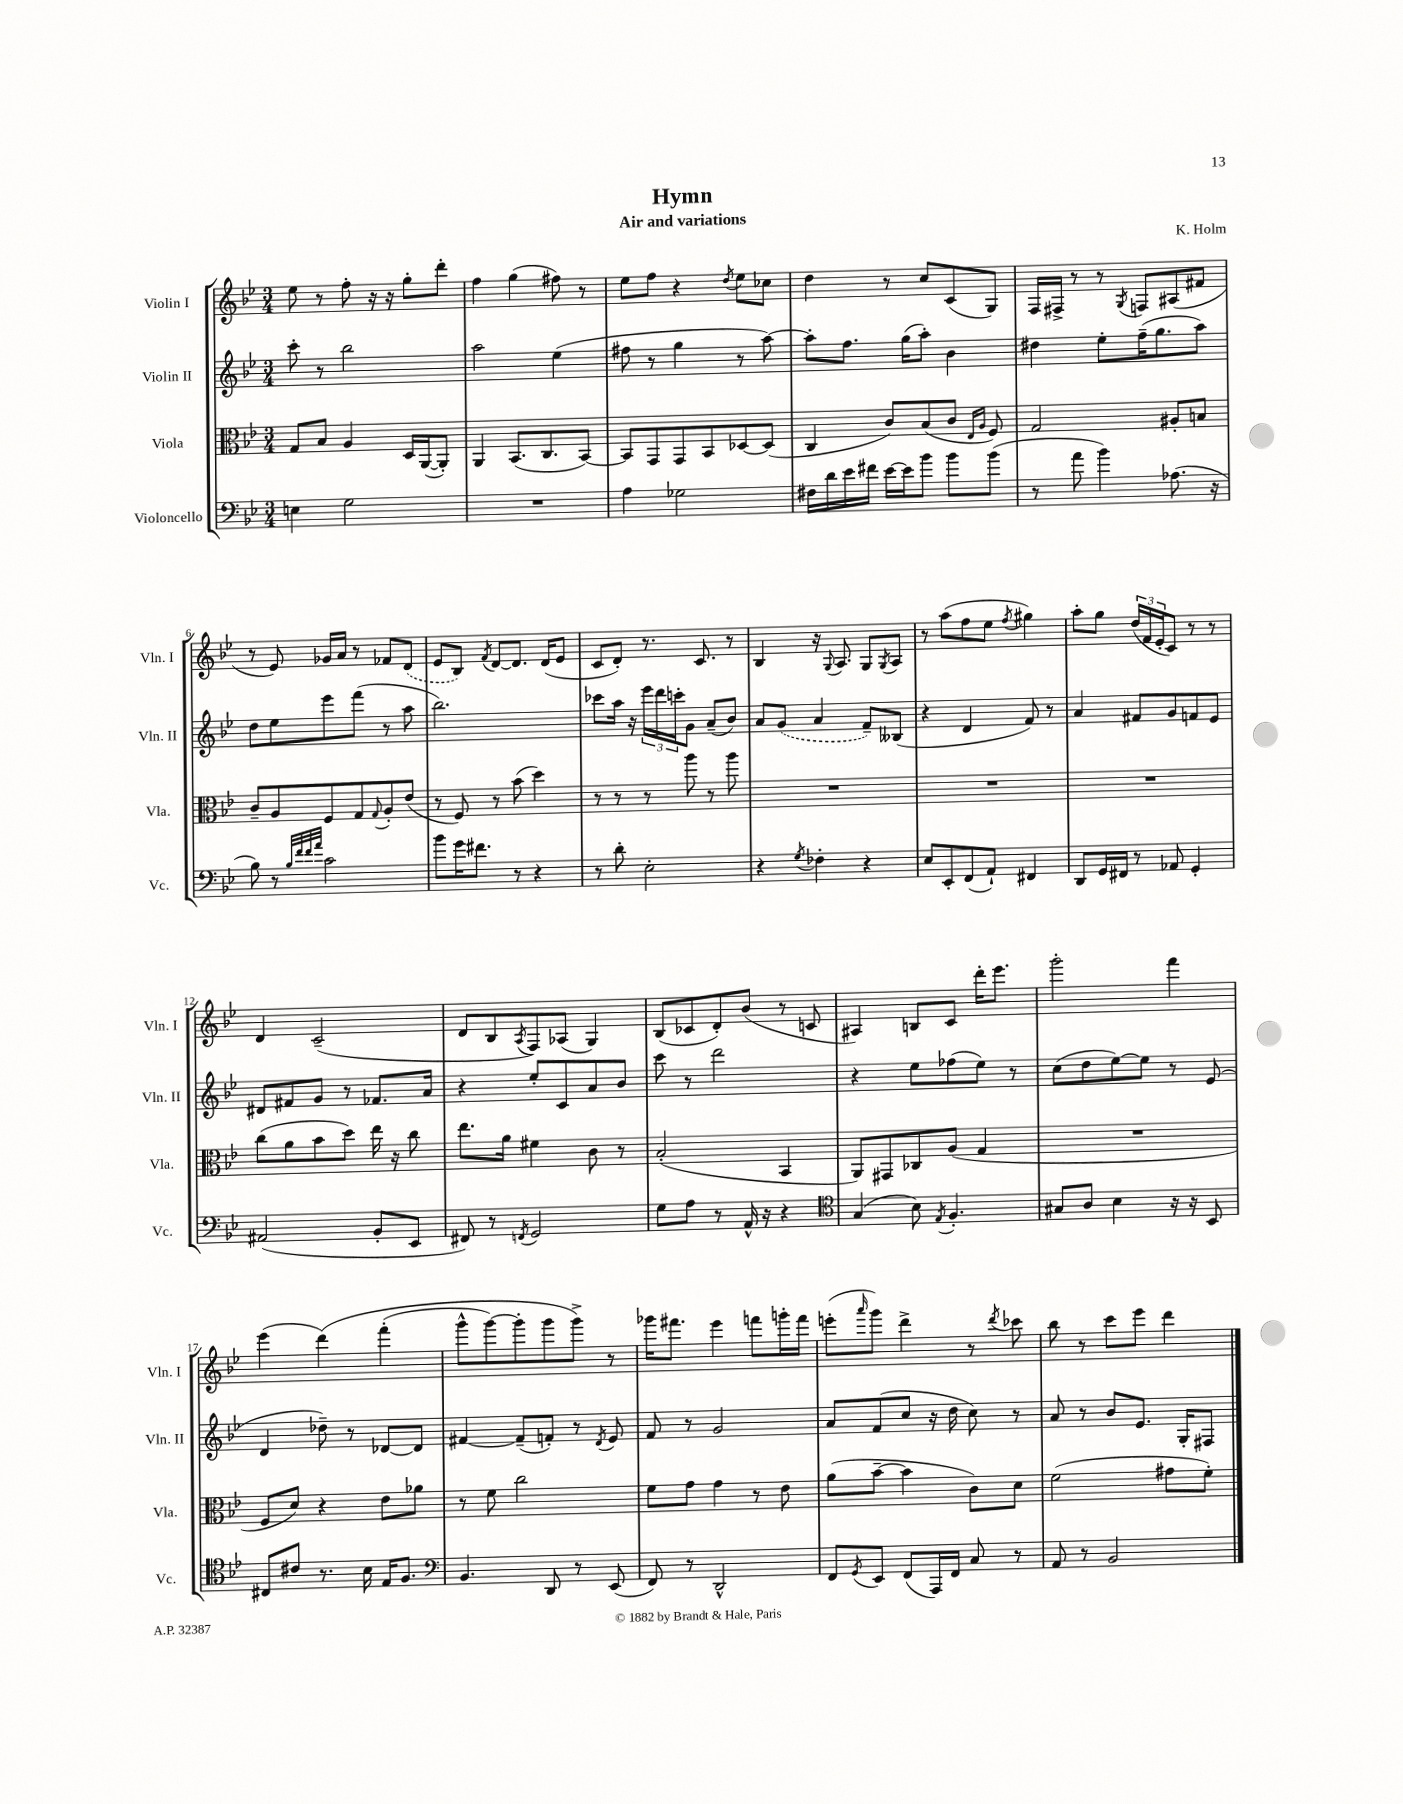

**kern	**kern	**kern	**kern
*staff4	*staff3	*staff2	*staff1
*clefF4	*clefC3	*clefG2	*clefG2
*k[b-e-]	*k[b-e-]	*k[b-e-]	*k[b-e-]
*M3/4	*M3/4	*M3/4	*M3/4
4E	8G	8ccc'	8ee-
.	8B-	8r	8r
2G	4A	2bb-	8ff'
.	.	.	16r
.	.	.	16r
.	16D	.	8gg'
.	([16AA	.	.
.	8AA'])	.	8ddd'
=	=	=	=
2.r	4AA	2aa	4ff
.	(8.BB-	.	(4gg
.	8.C	.	.
.	.	(4ee-	8ff#)
.	[8BB-)	.	8r
=	=	=	=
4A	8BB-]	8ff#	8ee-
.	8GG	8r	8ff
2G-	8GG	4gg	4r
.	8BB-	.	.
.	.	.	8qdd
.	[8D-	8r	8ee-
.	(8D-]	[8aa)	8cc-
=	=	=	=
16F#	4C	8aa']	4dd
16d	.	.	.
16e-	.	8.ff	.
16f#	.	.	.
[16e-	8c)	.	8r
16e-]	.	(16gg	.
8b-	(8B-	8aa')	8cc
8b-	8c	4b-	(8c
.	16qqE-	.	.
.	16qqA	.	.
(8b-	8F)	.	8G)
=	=	=	=
8r	2G	4dd#	16F
.	.	.	16F#^
8a	.	.	8r
4b-)	.	8ee-'	8r
.	.	.	8qG
.	.	(16ff~	8F
.	.	8.gg	.
(8.A-	8A#'	.	(8A#
.	8B	8aa)	8f#
16r	.	.	.
=	=	=	=
8B-)	8c~	8dd	8r
8r	8A	8ee-	8e-)
32qqB-	.	.	.
32qqf	.	.	.
32qqf	.	.	.
32qqa	.	.	.
2c	8F	8eee-	16g-
.	.	.	16a
.	8G	(8fff	8r
.	8qqG	.	.
.	8A'	8r	8f-
.	(8e-	8aa	(8d
=	=	=	=
8b-	8r	2.bb-)	8e-
16g	8F)	.	8B-)
8.f#	.	.	.
.	.	.	8qf
.	8r	.	[8d
8r	(8b-	.	8.d]
4r	4dd)	.	.
.	.	.	(16d
.	.	.	8e-
=	=	=	=
8r	8r	8ccc-	8c
8d'	8r	16aa	8d')
.	.	16r	.
2E-'	8r	24eee-	8.r
.	.	24ddd	.
.	.	24ccc'	.
.	8aa	8g	.
.	.	.	8.c
.	8r	(8a~	.
.	8aa	8b-)	8r
=	=	=	=
4r	2.r	8a	4B-
.	.	(8g	.
8qG	.	.	.
4F-'	.	4a	16r
.	.	.	8qqG
.	.	.	8.A
4r	.	8f~)	8G
.	.	.	8qG
.	.	(8B--	8A
=	=	=	=
8E-	2.r	4r	8r
8EE-'	.	.	(8aa
(8FF	.	4d	8ff
8AA`)	.	.	8ee-
.	.	.	8qff
4FF#	.	8f)	4gg#)
.	.	8r	.
=	=	=	=
8DD	2.r	4a	8aa'
16GG	.	.	8gg
16FF#	.	.	.
8r	.	8f#	(24dd
.	.	.	24f
.	.	.	24e-'
8AA-	.	8g	8c)
4GG'	.	8f	8r
.	.	8e-	8r
=	=	=	=
(2AA#	(8cc	8d#	4d
.	8a	8f#	.
.	8b-	8g	(2c~
.	8dd)	8r	.
8BB-'	16ee-	8.f-	.
.	16r	.	.
8EE-	8cc	.	.
.	.	16a	.
=	=	=	=
8FF#)	8.ee-	4r	8d
8r	.	.	8B-
.	16a	.	.
8qFF	.	.	8qA
2GG	4f#	8ee-'	8F)
.	.	8c	(8A-
.	8c	8a	4G)
.	8r	8b-	.
=	=	=	=
8G	(2B-'	8ccc	(8B-
8A	.	8r	8c-
8r	.	2ddd	8d')
16AA^^	.	.	(8b-
16r	.	.	.
4r	4BB-	.	8r
.	.	.	8c
=	=	=	=
*clefC4	*	*	*
(4G	8AA)	4r	4A#)
.	8GG#	.	.
8B-)	8C-	8ee-	8B
8qE-	.	.	.
4.F'	(8A	(8ff-	8c
.	4G	8ee-)	16ddd'
.	.	.	8.eee-
.	.	8r	.
=	=	=	=
8G#	2.r	(8cc	2ggg'
8A	.	8dd	.
4B-	.	[8ee-)	.
.	.	8ee-]	.
16r	.	8r	4fff
16r	.	.	.
8BB-	.	(8e-	.
=	=	=	=
8C#	8F	4d	(4eee-
8c#	8d)	.	.
8.r	4r	8dd-~)	&(4ddd)
.	.	8r	.
16B-	.	.	.
16E-	8e-	[8d-	(4fff'
8.F	.	.	.
.	8a-	8d-]	.
=	=	=	=
*clefF4	*	*	*
4.BB-	8r	[4f#	8ggg^^
.	8f	.	[8ggg)
.	2cc	(8f#~]	8ggg']
8DD	.	8f')	8ggg
8r	.	8r	8ggg^&)
.	.	8qd	.
(8EE-	.	8e-	8r
=	=	=	=
8FF)	8f	8f	16ggg-
.	.	.	8.fff#
8r	8g	8r	.
2DD^^	4g	2g	4eee-
.	8r	.	8fff
.	8e-	.	16ggg'
.	.	.	16fff
=	=	=	=
8FF	(8a	8a	(8eee'
8qGG	.	.	16qqaaa
8EE-	[8b-~	(8f	8ggg)
(8FF	4b-]	8cc	4ddd^
16AAA)	.	16r	.
16FF	.	16dd	.
8C	8c)	8cc)	8r
.	.	.	8qddd
8r	8d	8r	8ccc-
=	=	=	=
8AA	(2f	8a	8bb-
8r	.	8r	8r
2BB-	.	8b-	8ccc
.	.	8.e-	8eee-
.	8g#	.	4ddd
.	.	16G'	.
.	8f')	8F#	.
==	==	==	==
*-	*-	*-	*-
